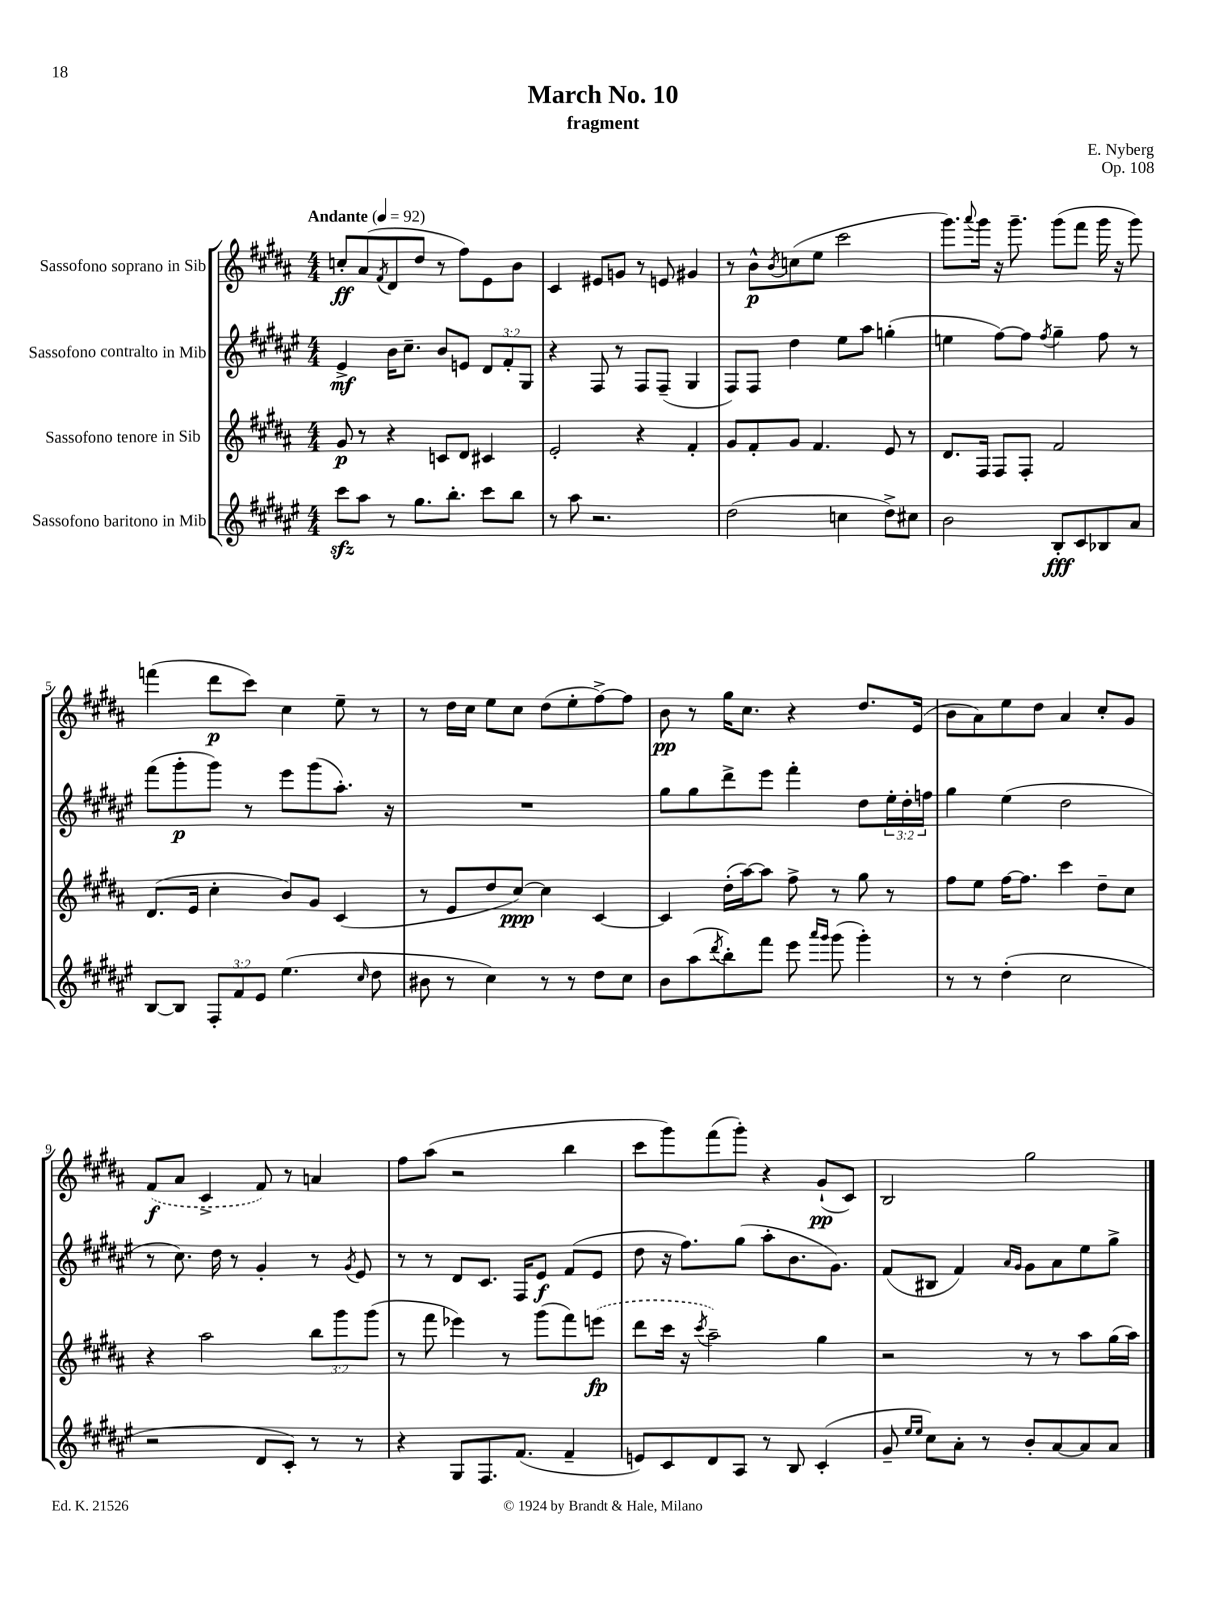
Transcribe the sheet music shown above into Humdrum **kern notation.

**kern	**kern	**kern	**kern
*staff4	*staff3	*staff2	*staff1
*clefG2	*clefG2	*clefG2	*clefG2
*k[f#c#g#d#a#e#]	*k[f#c#g#d#a#]	*k[f#c#g#d#a#e#]	*k[f#c#g#d#a#]
*M4/4	*M4/4	*M4/4	*M4/4
*MM92	*MM92	*MM92	*MM92
8ccc#\L	8g#/	4e#^/	8cc'/L
8aa#\J	8r	.	(8a#/
.	.	.	8qf#/
8r	4r	16b\LK	8d#/
.	.	8.cc#~\J	.
8.gg#\L	.	.	8dd#/J
.	8c/L	8b/L	8r
8.bb'\J	.	.	.
.	8d#/J	8e/J	8ff#\L)
8ccc#\L	4c#/	12d#/L	8e\
.	.	12f#'/	.
8bb\J	.	.	8b\J
.	.	12G#/J	.
=	=	=	=
8r	2e'/	4r	4c#/
8aa#\	.	.	.
2.r	.	8F#/	8e#/L
.	.	8r	8g/J
.	4r	8F#/L	8r
.	.	(8F#~/J	8e/
.	4f#'/	4G#/	4g#/
=	=	=	=
(2dd#\	8g#/L	8F#/L)	8r
.	8f#'/	8F#/J	8b^^\L
.	.	.	8qb/
.	8g#/J	4dd#\	(8cc\
.	4.f#/	.	8ee\J
4cc\	.	8ee#\L	2ccc#\
.	.	8aa#\J	.
8dd#^\L)	8e/	(4gg'\	.
8cc#\J	8r	.	.
=	=	=	=
2b\	8.d#/L	4ee\	8.ggg#\L)
.	.	.	8qqaaa#/
.	16F#/Jk	.	16ggg#\Jk
.	8F#/L	[8ff#\L)	16r
.	.	.	8.ggg#~\
.	8F#'/J	8ff#\]J	.
.	.	8qff#/	.
8B'/L	2f#/	4gg#~\	(8ggg#\L
8c#/	.	.	8fff#\J
8B-/	.	8ff#\	16ggg#\
.	.	.	16r
8a#/J	.	8r	8ggg#\)
=	=	=	=
[8B/L	(8.d#/L	(8fff#\L	(4fff\
8B/]J	.	8ggg#'\	.
.	16e/Jk	.	.
12F#'/L	4cc#'\	8ggg#\J)	8ddd#\L
12f#/	.	.	.
.	.	8r	8ccc#\J)
12e#/J	.	.	.
(4.ee#\	8b/L)	8eee#\L	4cc#\
.	8g#/J	(8ggg#\	.
.	(4c#/	8.aa#'\J)	8ee~\
16qqcc#/	.	.	.
8dd#\	.	.	8r
.	.	16r	.
=	=	=	=
8b#\	8r	1r	8r
8r	8e/L	.	16dd#\LL
.	.	.	16cc#\JJ
4cc#\)	8dd#/	.	8ee\L
.	[8cc#/J)	.	8cc#\J
8r	4cc#\]	.	(8dd#\L
8r	.	.	8ee'\
8dd#\L	[4c#/	.	[8ff#^\)
8cc#\J	.	.	8ff#\]J
=	=	=	=
8b\L	4c#/]	8gg#\L	8b\
(8aa#\	.	8gg#\	8r
8qddd#/	.	.	.
8bb'\)	(16dd#'\LL	8ddd#^\	16gg#\LK
.	[16aa#\J)	.	8.cc#\J
8fff#\J	8aa#\]J	8eee#\J	.
8eee#\	8ff#^\	4fff#'\	4r
16qqaaa#/LL	.	.	.
16qqggg#/JJ	.	.	.
(8ggg#\	8r	.	.
4ggg#'\)	8gg#\	8dd#\L	8.dd#/L
.	8r	24ee#'\L	.
.	.	24dd#'\	.
.	.	.	(16e/Jk
.	.	24ff\JJ	.
=	=	=	=
8r	8ff#\L	4gg#\	8b\L
8r	8ee\J	.	8a#\)
(4dd#'\	[16ff#\LK	(4ee#\	8ee\
.	8.ff#\]J	.	.
.	.	.	8dd#\J
2cc#\	4ccc#\	2dd#\	4a#/
.	8dd#~\L	.	8cc#'/L
.	8cc#\J	.	8g#/J
=	=	=	=
2r	4r	8r	(8f#/L
.	.	8.cc#\)	8a#/J
.	2aa#\	.	4c#^/
.	.	16dd#\	.
.	.	8r	.
8d#/L	.	4g#'/	8f#/)
8c#'/J)	.	.	8r
8r	12bb\L	8r	4a/
.	12ggg#\	.	.
.	.	8qg#/	.
8r	.	8e#/	.
.	(12ggg#\J	.	.
=	=	=	=
4r	8r	8r	8ff#\L
.	8fff#\	8r	(8aa#\J
8G#/L	4eee-\)	8d#/L	2r
8.F#/	.	8.c#/J	.
.	8r	.	.
(8.f#/J	.	16F#/LK	.
.	(8ggg#\L	8e#/J	.
4f#~/	8fff#\)	(8f#/L	4bb\
.	(8eee\J	8e#/J	.
=	=	=	=
8e/L)	8ddd#\L	8dd#\	8ccc#\L
8c#/	16ccc#\Jk	16r	8ggg#\)
.	16r	8.ff#\L)	.
.	8qccc#/	.	.
8d#/	2aa#~\)	.	(8fff#\
8A#/J	.	(8gg#\J	8ggg#'\J)
8r	.	8aa#'\L	4r
8B/	.	8.b\	.
(4c#'/	4gg#\	.	(8g#`/L
.	.	8.g#\J)	.
.	.	.	8c#/J)
=	=	=	=
8g#~/	2r	(8f#/L	2B/
16qqee#/LL	.	.	.
16qqee#/JJ	.	.	.
8cc#\L)	.	8B#/J	.
8a#'\J	.	4f#/)	.
8r	.	.	.
.	.	16qqa#/LL	.
.	.	16qqg#/JJ	.
8b'/L	8r	8g#\L	2gg#\
[8a#/	8r	8a#\	.
8a#/]	8aa#\L	8ee#\	.
8a#/J	(16gg#\L	8gg#^\J	.
.	16aa#\JJ)	.	.
==	==	==	==
*-	*-	*-	*-
